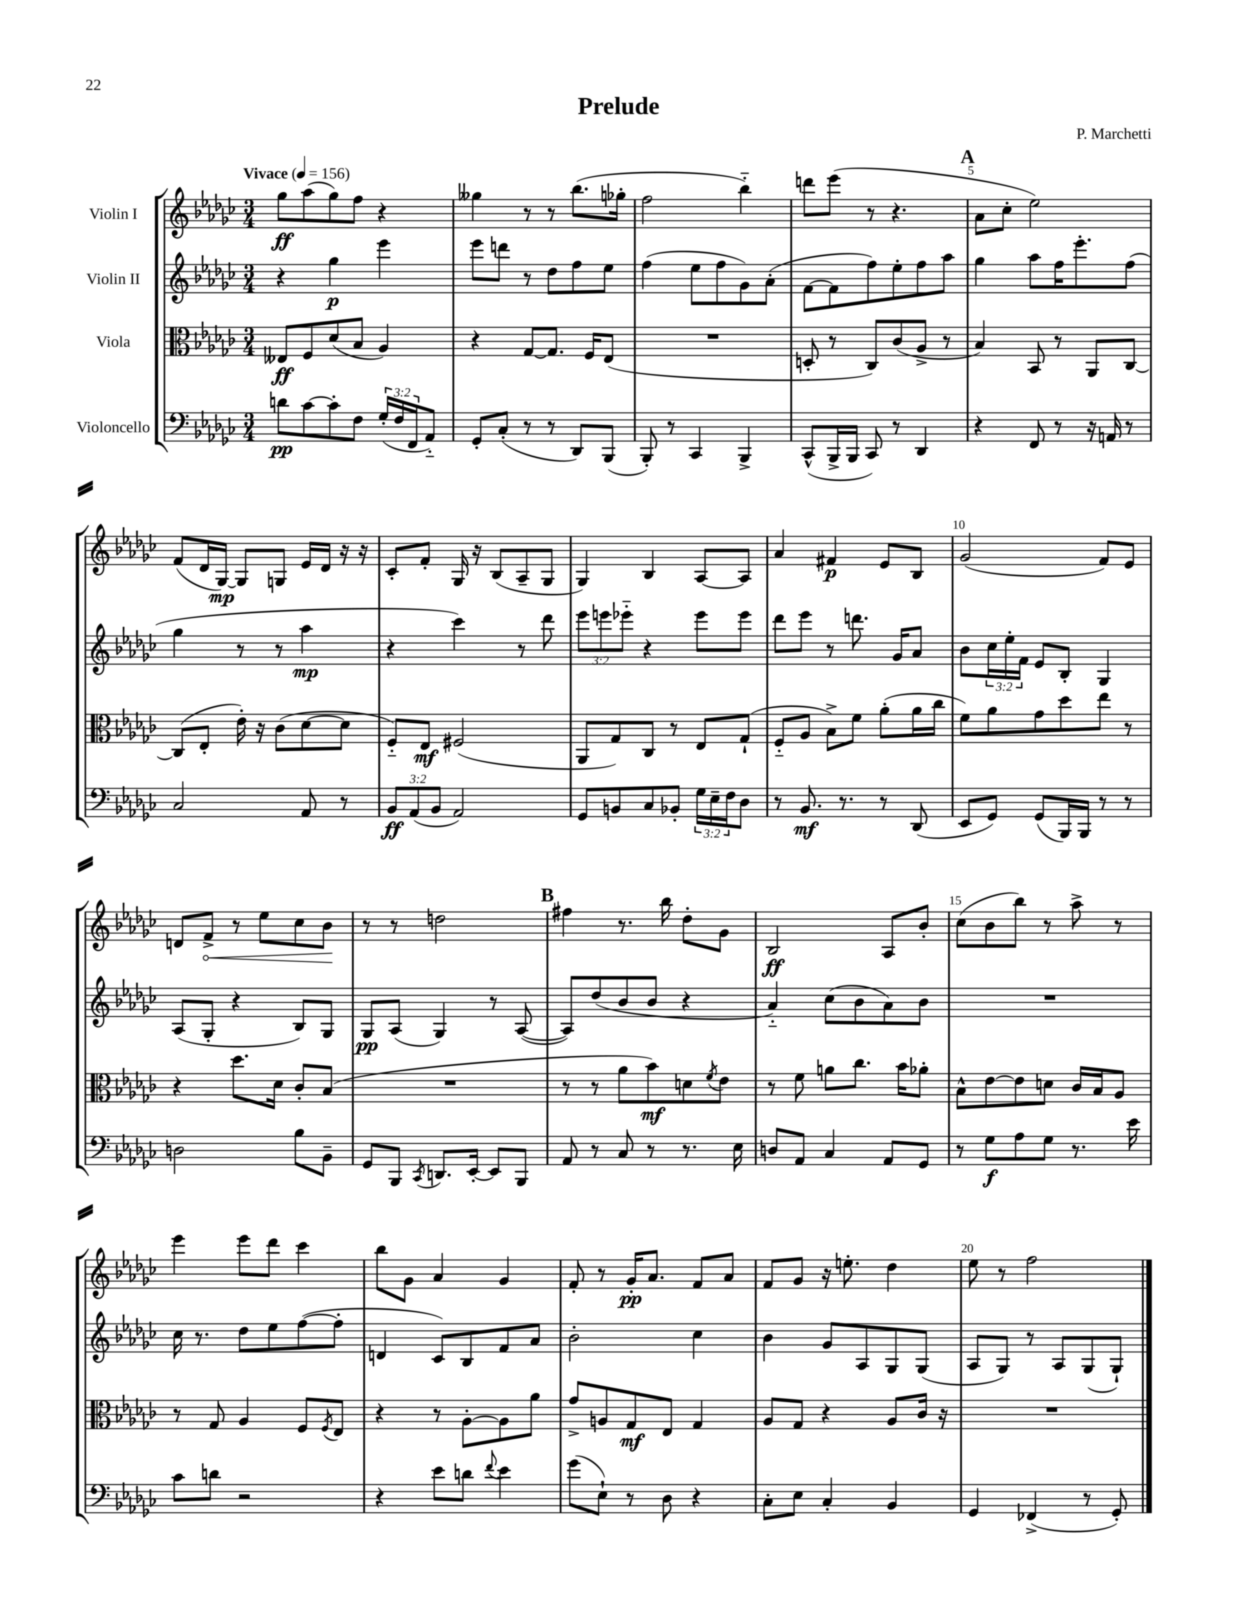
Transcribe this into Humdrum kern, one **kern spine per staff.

**kern	**kern	**kern	**kern
*staff4	*staff3	*staff2	*staff1
*clefF4	*clefC3	*clefG2	*clefG2
*k[b-e-a-d-g-c-]	*k[b-e-a-d-g-c-]	*k[b-e-a-d-g-c-]	*k[b-e-a-d-g-c-]
*M3/4	*M3/4	*M3/4	*M3/4
*MM156	*MM156	*MM156	*MM156
8d\L	8E--/L	4r	8gg-\L
[8c-\	8F/	.	(8aa-\
8c-'\]	(8d-/	4gg-\	8gg-\)
8F\J	8B-/J	.	8ff\J
(24G-'/LL	4A-/)	4eee-\	4r
24F/	.	.	.
24FF/J	.	.	.
8AA-'~/J)	.	.	.
=	=	=	=
8GG-'/L	4r	8eee-\L	4gg--\
(8C-'/J	.	8ddd\J	.
8r	[8G-/L	8r	8r
8r	8.G-/]J	8dd-\L	8r
8DD-/L)	.	8ff\	(8.bb-\L
.	16F/LK	.	.
(8BBB-/J	(8E-/J	8ee-\J	.
.	.	.	16gg-'\Jk
=	=	=	=
8BBB-'/)	2.r	(4ff\	2ff\
8r	.	.	.
4CC-/	.	8ee-\L	.
.	.	8ff\	.
4BBB-^/	.	8g-\)	4bb-'~\)
.	.	(8a-'\J	.
=	=	=	=
(8CC-^^/L	8D'/	[8f\L	8ddd\L
16BBB-^/L	8r	8f\]	(8eee-\J
16BBB-/JJ	.	.	.
8CC-/)	8C-/L)	8ff\)	8r
8r	(8c-/	8ee-'\	4.r
4DD-/	8A-^/J	8ff\	.
.	8r	8aa-\J	.
=	=	=	=
4r	4B-/)	4gg-\	8a-\L
.	.	.	8cc-'\J
8FF/	8BB-/	8aa-\L	2ee-\)
8r	8r	16ff\K	.
.	.	8.eee-'\	.
16r	8AA-/L	.	.
16AA/	.	.	.
8r	[8C-/J	(8ff\J	.
=	=	=	=
2C-/	(8C-/]L	4gg-\	(8f/L
.	8E-'/J	.	16d-/L
.	.	.	[16G-/JJ)
.	16e-'\)	8r	8G-/]L
.	16r	.	.
.	(8c-\L	8r	8G/J
8AA-/	[8d-\	4aa-\	16e-/LL
.	.	.	16d-/JJ
8r	8d-\]J	.	16r
.	.	.	16r
=	=	=	=
12BB-/L	8F'~/L)	4r	8c-'/L
(12AA-/	.	.	.
.	8E-/J	.	8f'/J
12BB-/J	.	.	.
2AA-/)	(2F#/	4ccc-\)	16G-/
.	.	.	16r
.	.	.	(8B-/L
.	.	8r	8A-~/
.	.	8ddd-\	8G-/J
=	=	=	=
8GG-/L	8AA-/L	12eee-\L	4G-/)
.	.	12eee\	.
8BB/	8G-/)	.	.
.	.	12eee-'~\J	.
8C-/	8C-/J	4r	4B-/
8BB-'/J	8r	.	.
24G-\LL	8E-/L	8eee-\L	[8A-/L
24E-~\	.	.	.
24F\J	.	.	.
8D-\J	(8G-`/J	8eee-\J	8A-/]J
=	=	=	=
8r	8F'~/L	8ddd-\L	4a-/
8.BB-/	8A-/J	8eee-\J	.
.	8B-^\L)	8r	4f#/
8.r	.	.	.
.	8f\J	8.ddd\	.
8r	(8a-'\L	.	8e-/L
.	.	16g-/LK	.
(8DD-/	16a-\L	8a-/J	8B-/J
.	16cc-\JJ	.	.
=	=	=	=
8EE-/L	8f\L)	8b-\L	(2g-/
8GG-/J)	8a-\	24cc-\L	.
.	.	24ee-'\	.
.	.	24f\JJ	.
(8GG-/L	8g-\	8e-/L	.
16BBB-/L)	8dd-\	8B-'/J	.
16BBB-/JJ	.	.	.
8r	8ee-\J	4G-/	8f/L)
8r	8r	.	8e-/J
=	=	=	=
2D\	4r	(8A-/L	8d/L
.	.	8G-'/J	8f^/J
.	8.dd-\L	4r	8r
.	.	.	8ee-\L
.	16d-\Jk	.	.
8B-\L	8c-'/L	8B-/L)	8cc-\
8BB-~\J	(8B-/J	8G-/J	8b-\J
=	=	=	=
8GG-/L	2.r	8G-/L	8r
8BBB-/J	.	(8A-/J	8r
8qCC-/	.	.	.
8.DD/L	.	4G-/)	2dd\
[16EE-'/Jk	.	.	.
8EE-/]L	.	8r	.
8BBB-/J	.	([8A-/	.
=	=	=	=
8AA-/	8r	8A-/]L)	4ff#\
8r	8r	(8dd-/	.
8C-/	8a-\L	8b-/	8.r
8r	8b-\)	8b-/J	.
.	.	.	16bb-\
8.r	8d\	4r	8dd-'\L
.	8qf/	.	.
.	8e-\J	.	8g-\J
16E-\	.	.	.
=	=	=	=
8D/L	8r	4a-'~/)	2B-/
8AA-/J	8f\	.	.
4C-/	8a\L	(8cc-\L	.
.	8.cc-\J	8b-\	.
8AA-/L	.	8a-\)	8A-/L
.	16b-\LK	.	.
8GG-/J	8a-'\J	8b-\J	8b-'/J
=	=	=	=
8r	8B-^^\L	2.r	(8cc-\L
8G-\L	[8e-\	.	8b-\
8A-\	8e-\]	.	8bb-\J)
8G-\J	8d\J	.	8r
8.r	16c-/LL	.	8aa-^\
.	16B-/J	.	.
.	8A-/J	.	8r
16e-\	.	.	.
=	=	=	=
8c-\L	8r	16cc-\	4eee-\
.	.	8.r	.
8d\J	8G-/	.	.
2r	4A-/	8dd-\L	8eee-\L
.	.	8ee-\	8ddd-\J
.	8F/L	([8ff\	4ccc-\
.	8qF/	.	.
.	8E-/J	8ff'\]J	.
=	=	=	=
4r	4r	4d/	8bb-\L
.	.	.	8g-\J
8e-\L	8r	8c-/L)	4a-/
8d\J	[8A-'\L	8B-/	.
8qqf/	.	.	.
4e-\	8A-\]	8f/	4g-/
.	8a-\J	8a-/J	.
=	=	=	=
(8g-\L	8g-^/L	2b-'\	8f'/
8E-`\J)	8A/	.	8r
8r	8G-/	.	16g-'/LK
.	.	.	8.a-/J
8D-\	8E-/J	.	.
4r	4G-/	4cc-\	8f/L
.	.	.	8a-/J
=	=	=	=
8C-'\L	8A-/L	4b-\	8f/L
8E-\J	8G-/J	.	8g-/J
4C-'/	4r	8g-/L	16r
.	.	.	8.ee'\
.	.	8A-/	.
4BB-/	8A-/L	8G-/	4dd-\
.	16c-/Jk	(8G-/J	.
.	16r	.	.
=	=	=	=
4GG-/	2.r	8A-/L	8ee-\
.	.	8G-/J)	8r
(4FF-^/	.	8r	2ff\
.	.	8A-/L	.
8r	.	(8G-/	.
8GG-'/)	.	8G-`/J)	.
==	==	==	==
*-	*-	*-	*-
